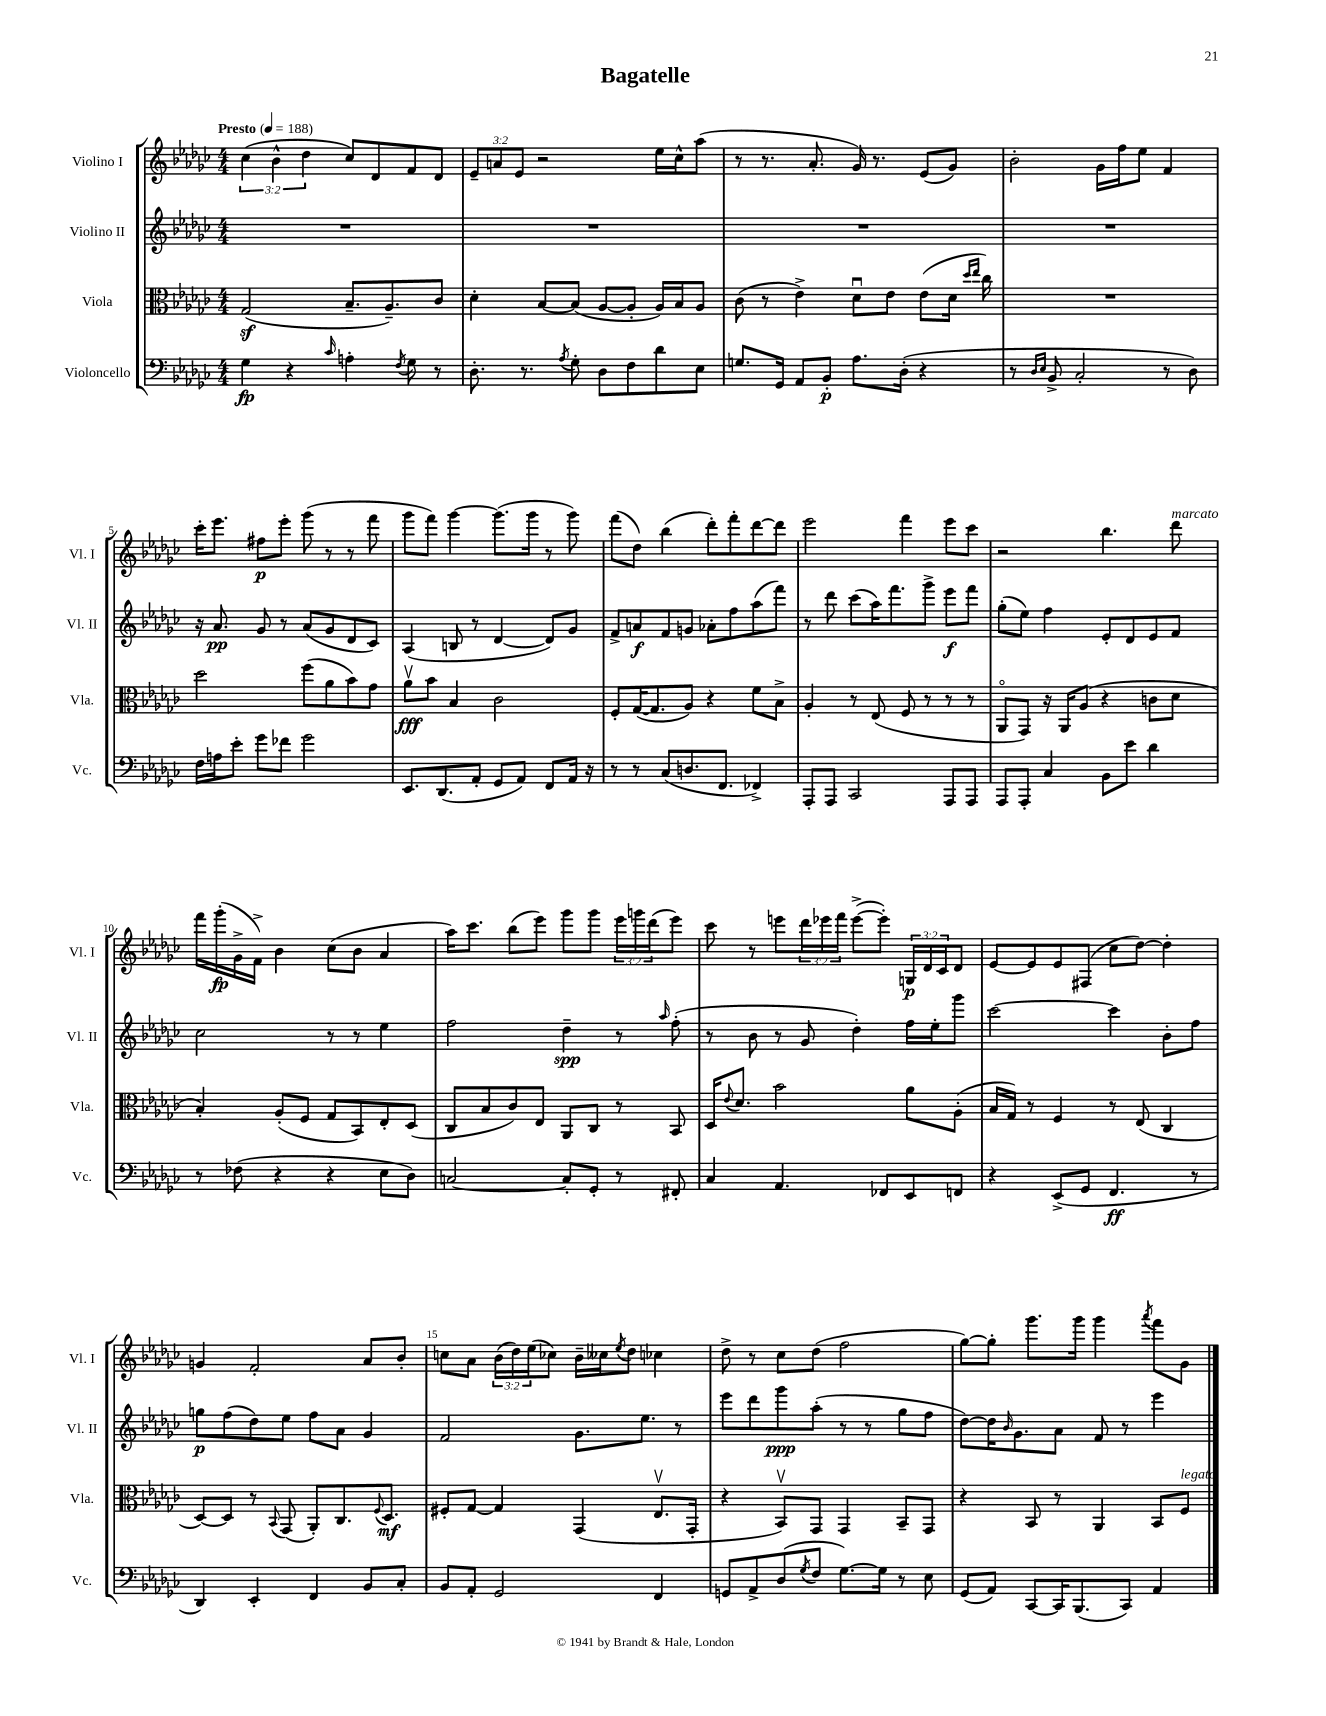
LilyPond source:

\header { title = "Bagatelle" }
<<
\new StaffGroup <<
\new Staff = "s0" \with { instrumentName = "Violino I" shortInstrumentName = "Vl. I" } {
    \clef treble \key ges \major \numericTimeSignature \time 4/4 \override Staff.TupletNumber.text = #tuplet-number::calc-fraction-text \tempo "Presto" 4 = 188
    \tuplet 3/2 { ces''4( bes'4-^ des''4 } ces''8) des'8 f'8 des'8 |
    \tuplet 3/2 { ees'8-- a'8 ees'8 } r2 ees''16 ces''16-^ aes''8( |
    r8 r8. aes'8.-. ges'16) r8. ees'8( ges'8) |
    bes'2-. ges'16 f''16 ees''8 f'4 |
    ces'''16-. ees'''8. fis''8\p ees'''8-. ges'''8( r8 r8 f'''8 |
    ges'''8 f'''8) ges'''4~ ges'''8.( ges'''16 r8 ges'''8) |
    f'''8( des''8) bes''4( des'''8-.) f'''8-. des'''8~ des'''8 |
    ees'''2 f'''4 ees'''8 ces'''8 |
    r2 bes''4. des'''8^\markup { \italic "marcato" } |
    f'''16 ges'''16-.\fp( ges'16-> f'16->) bes'4 ces''8( bes'8 aes'4 |
    aes''16) ces'''8. bes''8( ees'''8) ges'''8 ges'''8 \tuplet 3/2 { ees'''16 g'''16 des'''16( } ees'''8) |
    ces'''8 r8 e'''8 \tuplet 3/2 { des'''16 ees'''16 f'''16 } ees'''8~->( ees'''8-.) \tuplet 3/2 { g16\p des'16 ces'16 } des'8 |
    ees'8~ ees'8 ees'8 fis8( ces''8 des''8~) des''4-. |
    g'4 f'2-. aes'8 bes'8-. |
    c''8 aes'8 \tuplet 3/2 { bes'16( des''16) ees''16( } ces''8) bes'16-- ceses''16 \acciaccatura { ees''8 } des''8 ces''4 |
    des''8-> r8 ces''8 des''8( f''2 |
    ges''8~) ges''8-. ges'''8. ges'''16 ges'''4 \acciaccatura { aes'''8 } f'''8 ges'8 \bar "|." |
}
\new Staff = "s1" \with { instrumentName = "Violino II" shortInstrumentName = "Vl. II" } {
    \clef treble \key ges \major \numericTimeSignature \time 4/4
    R1 |
    R1 |
    R1 |
    R1 |
    r16 aes'8.\pp ges'8 r8 aes'8( ges'8 des'8 ces'8) |
    aes4( b8 r8 des'4~ des'8) ges'8 |
    f'8-> a'8\f f'8 g'8 aes'8-. f''8 aes''8( f'''8) |
    r8 des'''8 ces'''8( aes''16) f'''8. ges'''8-> ees'''8\f f'''8 |
    ges''8-.( ees''8) f''4 ees'8-. des'8 ees'8 f'8 |
    ces''2 r8 r8 ees''4 |
    f''2 des''4--\spp r8 \grace { aes''16 } f''8-.( |
    r8 bes'8 r8 ges'8 des''4-.) f''16 ees''16-. ges'''8 |
    ces'''2~ ces'''4 bes'8-. f''8 |
    g''8\p f''8( des''8) ees''8 f''8 aes'8 ges'4 |
    f'2 ges'8. ees''8. r8 |
    ees'''8 des'''8 ges'''8\ppp aes''8-.( r8 r8 ges''8 f''8 |
    des''8~) des''16 \grace { bes'16 } ges'8. aes'8 f'8 r8 ees'''4 \bar "|." |
}
\new Staff = "s2" \with { instrumentName = "Viola" shortInstrumentName = "Vla." } {
    \clef alto \key ges \major \numericTimeSignature \time 4/4
    ges2\sf( bes8.-- aes8.--) ces'8 |
    des'4-. bes8~ bes8( aes8~ aes8-. aes16) bes16 aes8 |
    ces'8( r8 ees'4->) des'8\downbow ees'8 ees'8( des'16 \grace { des''16 ees''16 } ces''16) |
    R1 |
    des''2 f''8( aes'8 bes'8) ges'8 |
    aes'8\upbow\fff bes'8 bes4 ces'2 |
    f8-. ges16~( ges8. aes8) r4 f'8 bes8-> |
    aes4-. r8 ees8( f8 r8 r8 r8 |
    aes,8\flageolet ges,8) r16 aes,16 aes8( r4 c'8 des'8 |
    bes4-.) aes8-.( f8 ges8 bes,8) ees8-. des8( |
    ces8 bes8 ces'8) ees8 aes,8 ces8 r8 bes,8 |
    des16 \appoggiatura { ees'8 } des'8. bes'2 aes'8 aes8-.( |
    bes16 ges16) r8 f4 r8 ees8( ces4 |
    des8~) des8 r8 \appoggiatura { bes,8 } ges,8( aes,8-.) ces8. \appoggiatura { f8 } des8.\mf |
    fis8-. ges8~ ges4 ges,4( ees8.\upbow ges,16-. |
    r4 bes,8\upbow) ges,8 ges,4 bes,8-- ges,8 |
    r4 bes,8 r8 aes,4 bes,8 f8^\markup { \italic "legato" } \bar "|." |
}
\new Staff = "s3" \with { instrumentName = "Violoncello" shortInstrumentName = "Vc." } {
    \clef bass \key ges \major \numericTimeSignature \time 4/4
    ges4\fp r4 \grace { ces'16 } a4-. \acciaccatura { f8 } ges8 r8 |
    des8.-. r8. \acciaccatura { aes8 } ges8-. des8 f8 des'8 ees8 |
    g8. ges,16 aes,8 bes,8-.\p aes8. des16-.( r4 |
    r8 \grace { des16 ees16 } bes,8-> ces2-. r8 des8) |
    f16 a16 ees'8-. ges'8 fes'8 ges'2 |
    ees,8. des,8.( aes,8-. ges,8 aes,8) f,8 aes,16 r16 |
    r8 r8 ces8( d8. f,8. fes,4->) |
    aes,,8-. aes,,8 ces,2 aes,,8 aes,,8 |
    aes,,8 aes,,8-. ces4 bes,8 ees'8 des'4 |
    r8 fes8( r4 r4 ees8 des8) |
    c2~ c8-. ges,8-. r8 fis,8-. |
    ces4 aes,4. fes,8 ees,8 f,8 |
    r4 ees,8->( ges,8 f,4.\ff r8 |
    des,4) ees,4-. f,4 bes,8 ces8-. |
    bes,8 aes,8-. ges,2 f,4 |
    g,8 aes,8-> des8( \acciaccatura { ges8 } f8 ges8.~) ges16 r8 ees8 |
    ges,8( aes,8) ces,8~ ces,16 bes,,8.( ces,8) aes,4 \bar "|." |
}
>>
>>
\layout { \context { \Score \override BarNumber.break-visibility = ##(#f #t #t) barNumberVisibility = #(every-nth-bar-number-visible 5) } }
